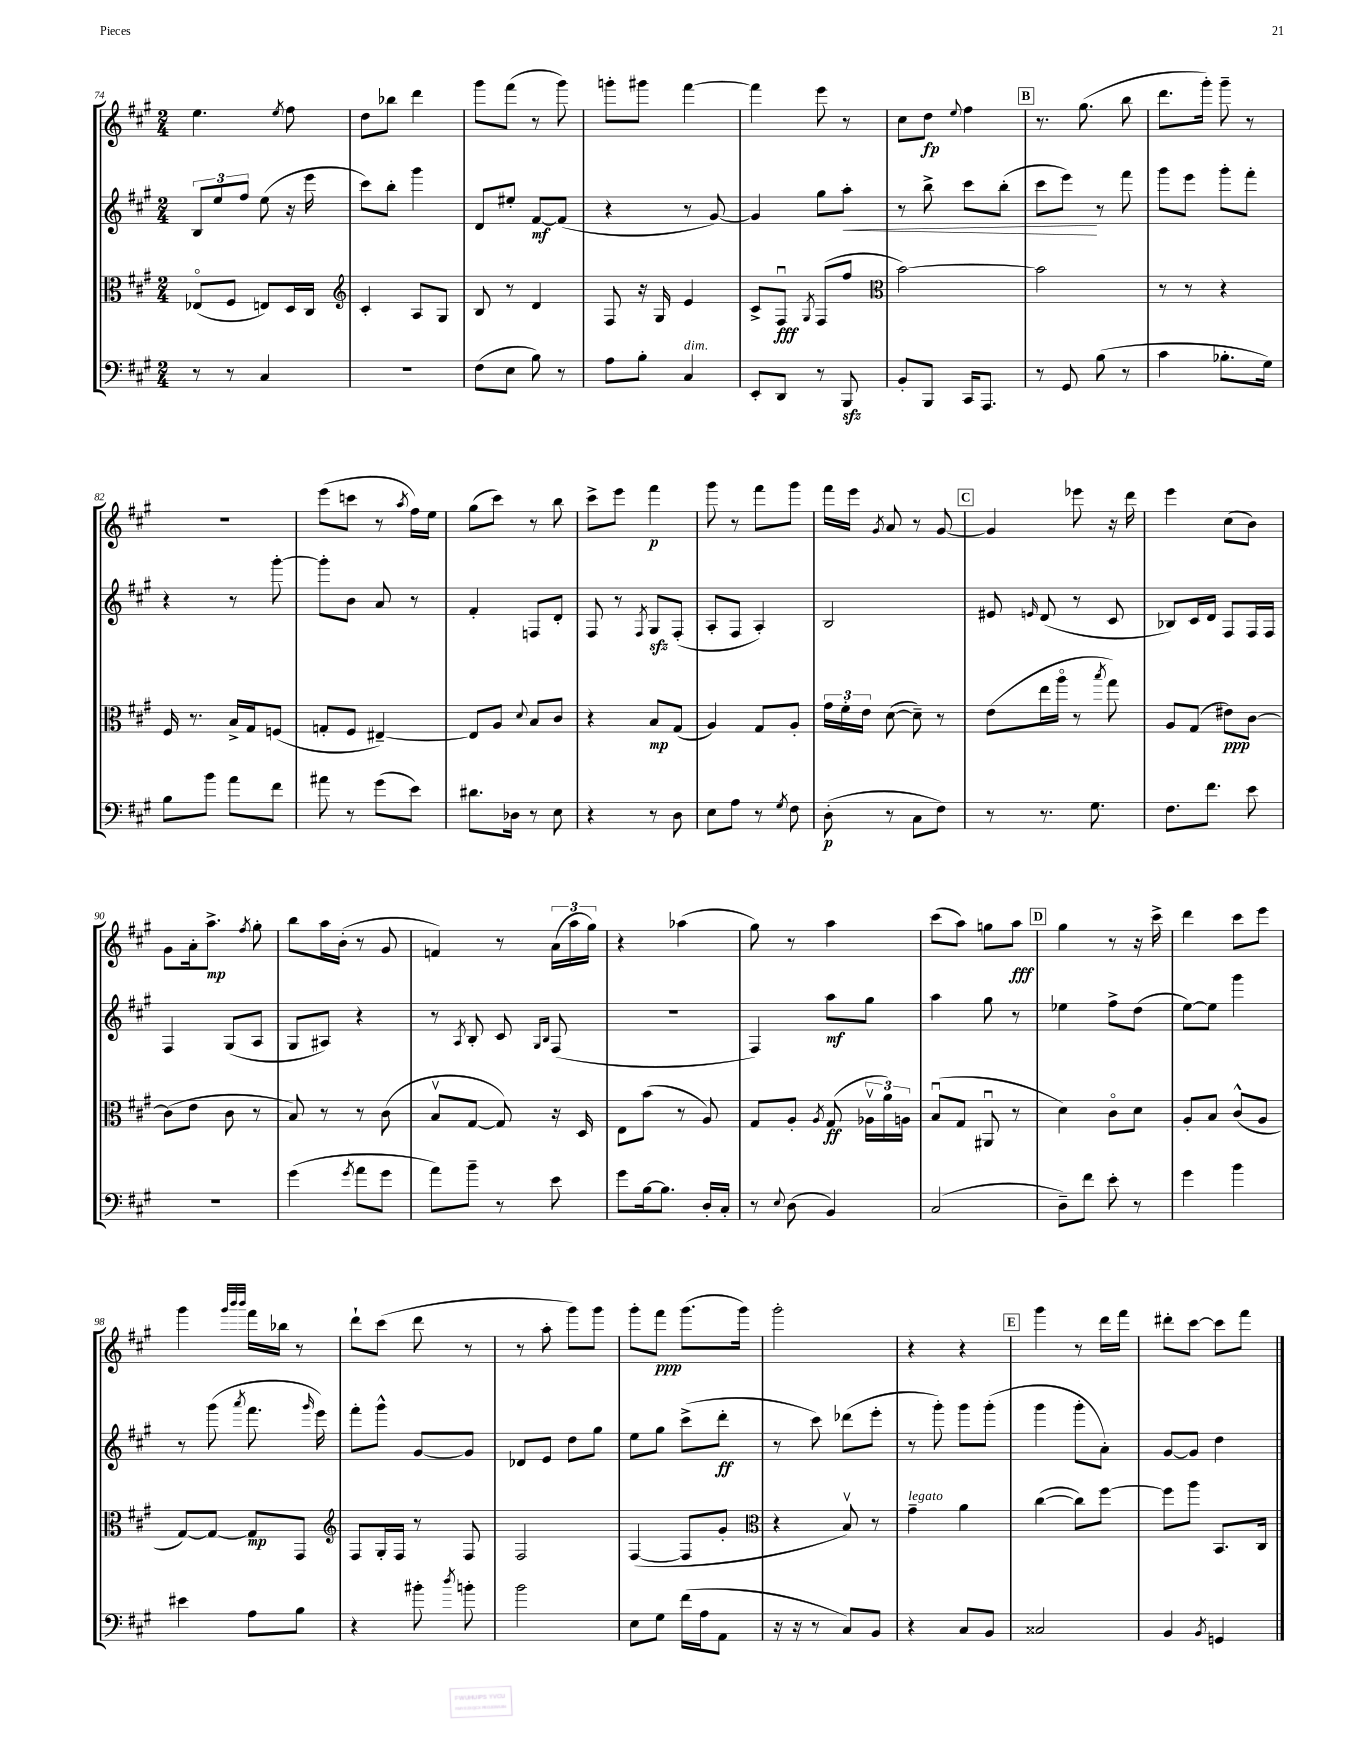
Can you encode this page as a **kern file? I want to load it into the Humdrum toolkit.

**kern	**kern	**kern	**kern
*staff4	*staff3	*staff2	*staff1
*clefF4	*clefC3	*clefG2	*clefG2
*k[f#c#g#]	*k[f#c#g#]	*k[f#c#g#]	*k[f#c#g#]
*M2/4	*M2/4	*M2/4	*M2/4
8r	(8E-o/L	12B/L	4.ee\
.	.	12ee/	.
8r	8F#/J	.	.
.	.	12ff#/J	.
4C#/	8E/L)	(8ee\	.
.	.	.	8qee/
.	16D/L	16r	8ff#\
.	16C#/JJ	16eee\	.
=	=	=	=
*	*clefG2	*	*
2r	4c#'/	8ccc#\L)	8dd\L
.	.	8bb'\J	8bb-\J
.	8A/L	4ggg#\	4ddd\
.	8G#/J	.	.
=	=	=	=
(8F#\L	8B/	8d/L	8ggg#\L
8E\J	8r	8ee#'/J	(8fff#\J
8B\)	4d/	[8f#/L	8r
8r	.	(8f#/]J	8ggg#\)
=	=	=	=
8A\L	8F#/	4r	8ggg'\L
8B'\J	16r	.	8ggg#\J
.	16G#/	.	.
4C#/	4e/	8r	[4fff#\
.	.	[8g#/)	.
=	=	=	=
8EE'/L	8c#^/L	4g#/]	4fff#\]
8DD/J	8F#u/J	.	.
.	8qG#/	.	.
8r	(8F#/L	8gg#\L	8eee\
8BBB/	8ff#/J	8aa'\J	8r
=	=	=	=
*	*clefC3	*	*
8BB'/L	[2b\)	8r	8cc#\L
8BBB/J	.	8bb^\	8dd\J
.	.	.	8qqee/
16CC#/LK	.	8ccc#\L	4ff#\
8.AAA/J	.	.	.
.	.	(8bb'\J	.
=	=	=	=
8r	2b\]	8ccc#\L	8.r
8GG#/	.	8eee\J)	.
.	.	.	(8.gg#\
(8B\	.	8r	.
8r	.	8fff#\	8bb\
=	=	=	=
4c#\	8r	8ggg#\L	8.ddd\L
.	8r	8eee\J	.
.	.	.	16ggg#'\Jk)
8.B-'\L	4r	8ggg#'\L	8ggg#~\
.	.	8fff#'\J	8r
16G#\Jk)	.	.	.
=	=	=	=
8B\L	16F#/	4r	2r
.	8.r	.	.
8b\J	.	.	.
8a\L	16B^/LL	8r	.
.	16G#/J	.	.
8f#\J	(8F/J	[8ggg#'\	.
=	=	=	=
8a#\	8G'/L	8ggg#'\]L	(8eee\L
8r	8F#/J	8b\J	8ccc\J
(8g#\L	[4E#~/)	8a/	8r
.	.	.	8qaa/
8e\J)	.	8r	16ff#\LL)
.	.	.	16ee\JJ
=	=	=	=
8.d#\L	8E#/]L	4f#'/	(8gg#\L
.	8A/J	.	8ccc#\J)
16D-\Jk	.	.	.
.	8qqd/	.	.
8r	8B/L	8F/L	8r
8E\	8c#/J	8d'/J	8bb\
=	=	=	=
4r	4r	8F#/	8ccc#^\L
.	.	8r	8eee\J
.	.	8qF#/	.
8r	8B/L	8G#/L	4fff#\
8D\	(8G#/J	(8F#'/J	.
=	=	=	=
8E\L	4A/)	8A'/L	8ggg#\
8A\J	.	8F#/J	8r
8r	8G#/L	4A'/)	8fff#\L
8qG#/	.	.	.
8F#\	8A'/J	.	8ggg#\J
=	=	=	=
(8D'\	24g#\LL	2B/	16fff#\LL
.	24f#'\	.	.
.	.	.	16eee\JJ
.	24e\JJ	.	.
.	.	.	8qg#/
8r	([8d\	.	8a/
8C#\L	8d~\])	.	8r
8F#\J)	8r	.	[8g#/
=	=	=	=
8r	(8e\L	8e#/	4g#/]
.	.	16qqe/	.
8.r	16ee\L	(8d/	.
.	16aao\JJ	.	.
.	8r	8r	8eee-\
8.G#\	.	.	.
.	8qbb/	.	.
.	8gg#\)	8c#/	16r
.	.	.	16ddd\
=	=	=	=
8.F#\L	8A/L	8B-/L)	4eee\
.	(8G#/J	16c#/L	.
8.f#\J	.	16d/JJ	.
.	8e#\L)	8F#/L	(8cc#\L
8e\	[8c#\J	16F#/L	8b\J)
.	.	16F#/JJ	.
=	=	=	=
2r	(8c#\]L	4F#/	8g#\L
.	8e\J	.	16a'\k
.	.	.	8.aa^\J
.	8c#\	(8G#/L	.
.	.	.	8qff#/
.	8r	8A/J	8gg#'\
=	=	=	=
(4g#\	8B/)	8G#/L	8bb\L
.	8r	8A#/J)	16aa\L
.	.	.	(16b'\JJ
8qg#/	.	.	.
8a\L	8r	4r	8r
8g#\J	(8c#\	.	8g#/
=	=	=	=
8a\L)	8Bv/L	8r	4f/)
.	.	8qA/	.
8b~\J	[8G#/J	8B'/	.
8r	8G#/])	8c#/	8r
.	.	16qqG#/LL	.
.	.	16qqB/JJ	.
8e\	16r	(8F#/	(24a\LL
.	.	.	24aa\
.	16D/	.	.
.	.	.	24gg#\JJ)
=	=	=	=
8g#\L	8E\L	2r	4r
[16B\k	(8b\J	.	.
8.B\]J	.	.	.
.	8r	.	(4aa-\
16D'/LL	8A/)	.	.
16C#'/JJ	.	.	.
=	=	=	=
8r	8G#/L	4F#/)	8gg#\)
8qqE/	.	.	.
(8D\	8A'/J	.	8r
.	8qA/	.	.
4BB/)	(8G#/	8aa\L	4aa\
.	24A-v\LL	8gg#\J	.
.	24a\)	.	.
.	24A\JJ	.	.
=	=	=	=
(2C#/	(8Bu/L	4aa\	(8ccc#\L
.	8G#/J	.	8aa\J)
.	8AA#u/	8gg#\	8gg\L
.	8r	8r	8aa\J
=	=	=	=
8D~\L)	4d\)	4ee-\	4gg#\
8f#\J	.	.	.
8e'\	8c#o\L	8ff#^\L	8r
8r	8d\J	(8dd\J	16r
.	.	.	16ccc#^\
=	=	=	=
4g#\	8A'/L	[8ee\L)	4ddd\
.	8B/J	8ee\]J	.
4b\	(8c#^^/L	4ggg#\	8ccc#\L
.	8A/J	.	8eee\J
=	=	=	=
4e#\	[8G#/L)	8r	4ggg#\
.	8G#/_J	(8ggg#\	.
.	.	.	32qqggg#/LLL
.	.	.	32qqbbb/
.	.	8qaaa/	32qqbbb/JJJ
8A\L	8G#/]L	8.fff#\	16fff#\LL
.	.	.	16bb-\JJ
8B\J	8GG#/J	.	8r
.	.	16qqggg#/	.
.	.	16eee\)	.
=	=	=	=
*	*clefG2	*	*
4r	8F#/L	8fff#'\L	8ddd`\L
.	16G#'/L	8ggg#^^\J	(8ccc#\J
.	16F#/JJ	.	.
8b#'\	8r	[8g#/L	8ddd\
8qdd/	.	.	.
8b'\	8F#/	8g#/]J	8r
=	=	=	=
2b\	2F#/	8d-/L	8r
.	.	8e/J	8aa'\
.	.	8dd\L	8ggg#\L)
.	.	8gg#\J	8ggg#\J
=	=	=	=
8E\L	([4F#/	8ee\L	8ggg#'\L
8G#\J	.	8gg#\J	8fff#\J
(16f#\LL	8F#/]L	(8ccc#^\L	(8.ggg#\L
16A\J	.	.	.
8AA\J	8g#'/J	8ddd'\J	.
.	.	.	16ggg#\Jk)
=	=	=	=
*	*clefC3	*	*
16r	4r	8r	2ggg#'\
16r	.	.	.
8r	.	8ccc#\)	.
8C#/L)	8Bv/)	(8ddd-\L	.
8BB/J	8r	8eee'\J	.
=	=	=	=
4r	4g#~\	8r	4r
.	.	8ggg#'\)	.
8C#/L	4a\	8ggg#\L	4r
8BB/J	.	(8ggg#'\J	.
=	=	=	=
2C##/	([4cc#\	4ggg#\	4ggg#\
.	8cc#\]L)	8ggg#'\L	8r
.	[8ff#\J	8a'\J)	16ddd\LL
.	.	.	16fff#\JJ
=	=	=	=
4BB/	8ff#\]L	[8g#/L	8ddd#'\L
.	8aa\J	8g#/]J	[8ccc#\J
8qBB/	.	.	.
4GG/	8.BB/L	4dd\	8ccc#\]L
.	.	.	8fff#\J
.	16C#/Jk	.	.
==	==	==	==
*-	*-	*-	*-
